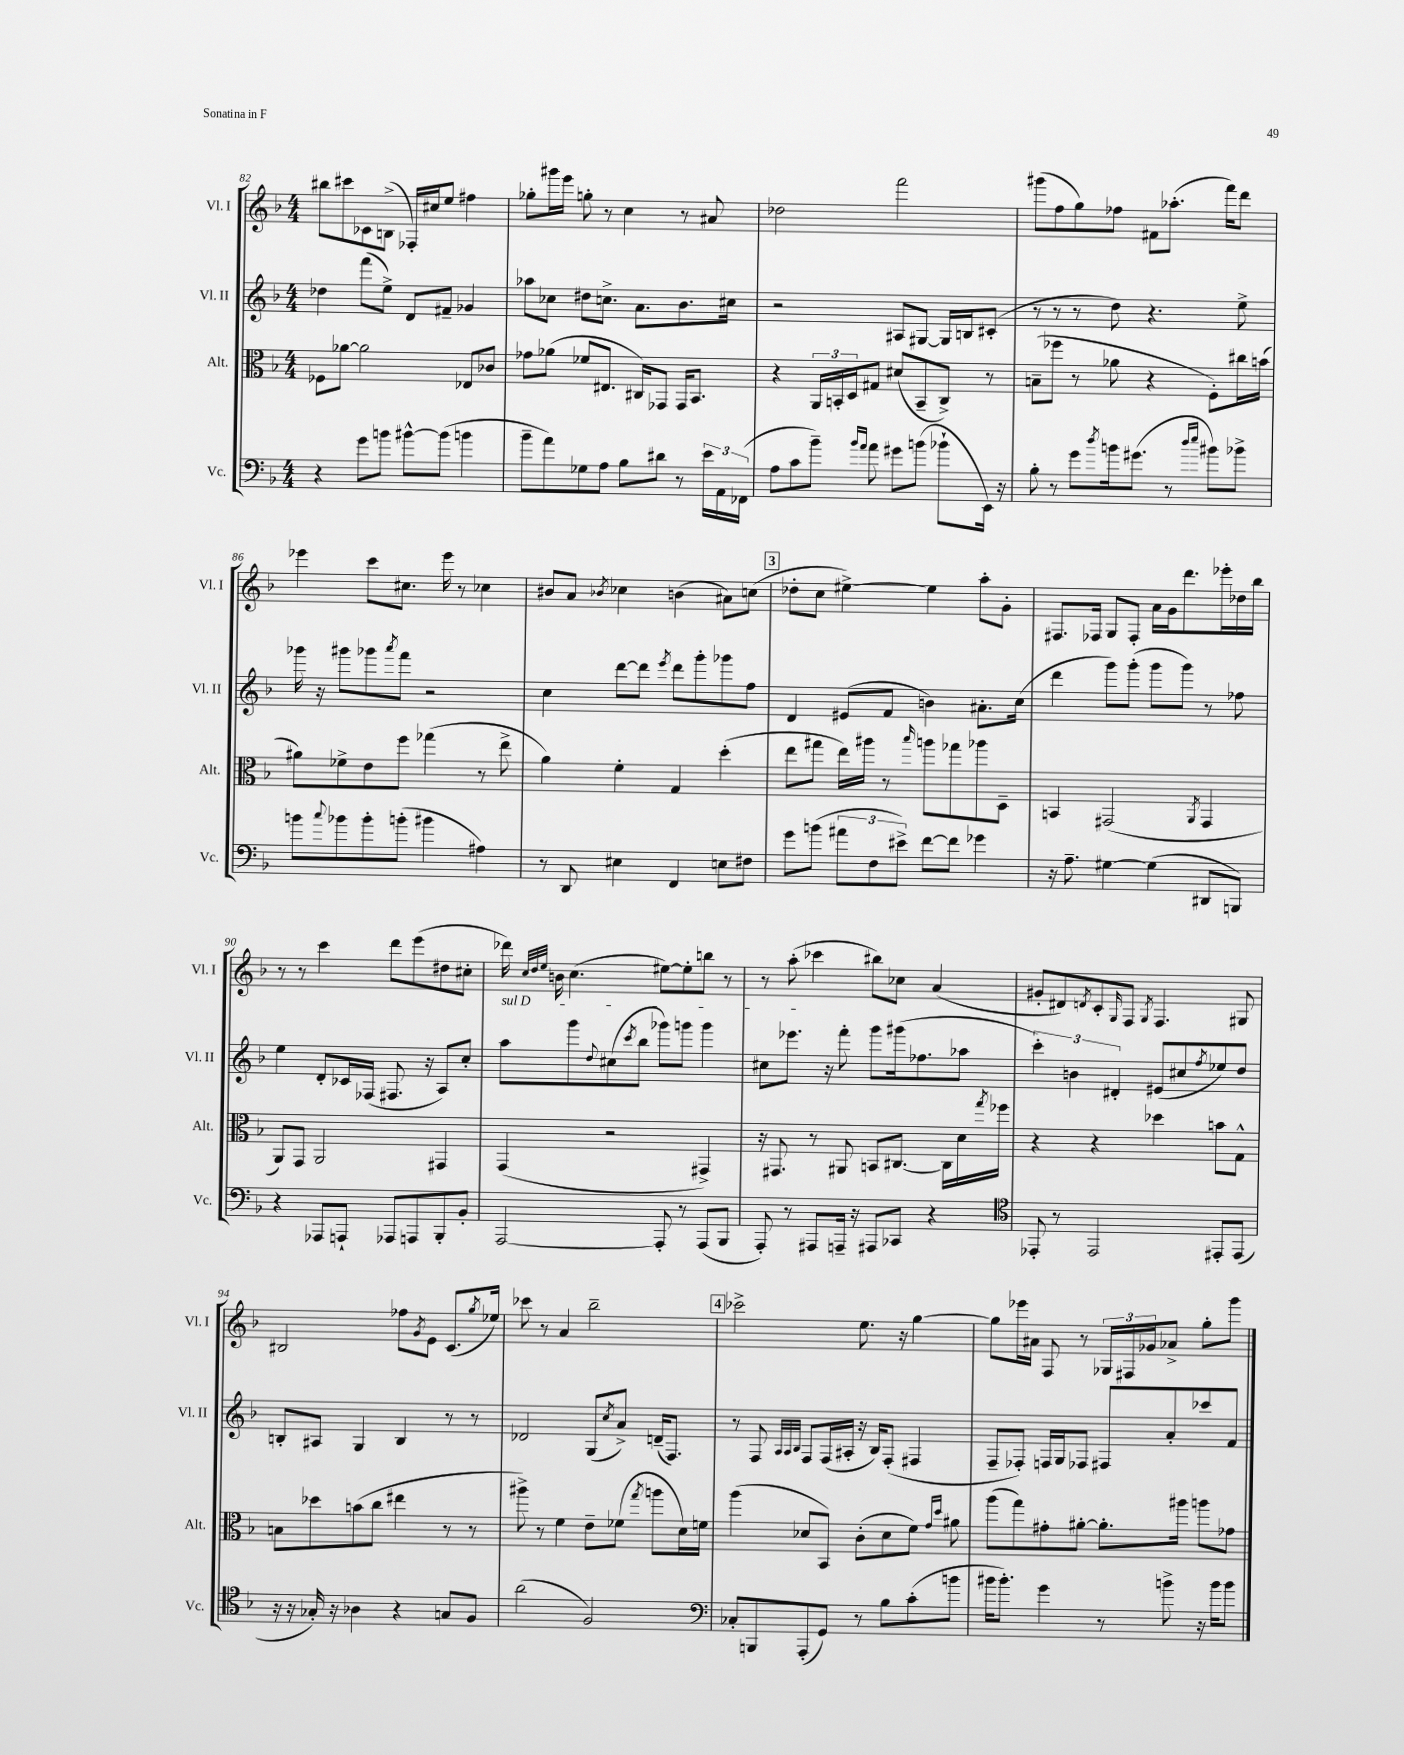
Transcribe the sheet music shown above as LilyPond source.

<<
\new StaffGroup <<
\new Staff = "s0" \with { instrumentName = "Vl. I" shortInstrumentName = "Vl. I" } {
    \clef treble \key f \major \numericTimeSignature \time 4/4
    bis''8 cis'''8 ces'8 b8->( fes16-.) cis''16 e''8 fis''4 |
    ges''8-. gis'''16 e'''16 g''8-. r8 c''4 r8 ais'8 |
    des''2 f'''2 |
    gis'''8( f''8 g''8) fes''8 fis'8 aes''8.-.( f'''16) d'''8 |
    ees'''4 c'''8 cis''8. ees'''16 r8 ces''4 |
    bis'8 a'8 \acciaccatura { bes'8 } ces''4 b'4( ais'8) c''8( |
    \mark \markup { \box "3" } des''8-. c''8 eis''4~->) eis''4 a''8-. g'8-. |
    fis8. fes16 g8 fes8-. a'16 g'16 d'''8. ees'''16-. des''16 bes''16 |
    r8 r8 c'''4 d'''8 e'''8( dis''8 cis''8-. |
    des'''16) \grace { c''32 d''32 e''32 } b'16 c''4.( eis''8~) eis''8-. b''8 r8 |
    r8 a''8-.( ces'''4 bis''8) ces''8 a'4( |
    gis'8-. dis'8) \acciaccatura { d'8 } c'8-. \grace { g16 } f8 \acciaccatura { g8 } f4. gis8 |
    bis2 fes''8 \acciaccatura { g'8 } e'8 c'8.( \acciaccatura { g''8 } ees''16) |
    ces'''8 r8 a'4 bes''2-- |
    \mark \markup { \box "4" } ces'''2-> e''8. r16 g''4~ |
    g''8 ees'''16 ais'16 f8 r8 \tuplet 3/2 { ges16 fis16 ges'16 } aes'8-> g''8-. g'''8 \bar "|." |
}
\new Staff = "s1" \with { instrumentName = "Vl. II" shortInstrumentName = "Vl. II" } {
    \clef treble \key f \major \numericTimeSignature \time 4/4
    des''4 f'''8( e''8->) d'8 fis'8-- ges'4 |
    aes''8 ces''8 dis''8 c''8.-> a'8. bes'8. cis''16 |
    r2 ais8 gis8~ gis16 b16 cis'8-.( |
    r8 r8 r8 d''8) r4. e''8-> |
    ges'''16 r16 gis'''8 ges'''8 \acciaccatura { a'''8 } f'''8 r2 |
    c''4 d'''8~ d'''8 \acciaccatura { e'''8 } d'''8 g'''8-. ges'''8 f''8 |
    \mark \markup { \box "3" } d'4 eis'8( f'8 b'4) ais'8.-. c''16( |
    d'''4 g'''8) g'''8-.( g'''8 g'''8) r8 fes''8 |
    e''4 d'8-. ces'16 fes16( fis8. r16 a8) c''8-. |
    \once \override TextSpanner.bound-details.left.text = \markup { \italic "sul D" } a''8\startTextSpan g'''8 \appoggiatura { d''8 } cis''8( \acciaccatura { c'''8 } bes''8 ges'''8) g'''8 g'''4 |
    cis''8 ees'''8.\stopTextSpan r16 f'''8-. g'''8 gis'''16( fes''8. aes''8 |
    \tuplet 3/2 { c'''4-.) b'4 dis'4-. } eis'8( cis''8 \acciaccatura { f''8 } ees''8) d''8 |
    b8-. ais8 g4 b4 r8 r8 |
    des'2 g8( \acciaccatura { c''8 } a'8->) d'16--( f8.) |
    \mark \markup { \box "4" } r8 f8 \grace { a32 a32 bes32 } f8 f16( ais16-. r16 bes16) f8-.( fis4 |
    f8-- fes8-.) f16 g16 fes8 fis8 a'8-. ces'''8 f'8 \bar "|." |
}
\new Staff = "s2" \with { instrumentName = "Alt." shortInstrumentName = "Alt." } {
    \clef alto \key f \major \numericTimeSignature \time 4/4
    fes8 aes'8~ aes'2 ees8 ces'8 |
    ges'8 aes'8( fes'8 eis8. cis16) ges,8 ges,16 bes,8. |
    r4 \tuplet 3/2 { a,16 b,16-. d16 } gis8 dis'8( b,8-- c8->) r8 |
    b8--( fes''8 r8 aes'8 r4 f8-.) cis''16 b'16( |
    ais'8) fes'8-> e'8 f''8 ges''4( r8 e''8-> |
    a'4) f'4-. g4 d''4-.( |
    \mark \markup { \box "3" } e''8 gis''8 e''16) ais''16 r8 \grace { bes''16 } a''8 ges''8 aes''8 d8-- |
    b,4 gis,2( \acciaccatura { a,8 } gis,4 |
    a,8) g,8 a,2 gis,4 |
    g,4( r2 gis,4->) |
    r16 gis,8. r8 ais,8 b,8 cis8.~ cis16 d'16 \acciaccatura { g''8 } fes''16 |
    r4 r4 des''4 b'8 g8-^ |
    b8 des''8 b'8( c''8 eis''4 r8 r8 |
    ais''8->) r8 f'4 e'8-- fes'8( \acciaccatura { g''8 } a''8 d'16) f'16 |
    \mark \markup { \box "4" } a''4( des'8 bes,8) c'8-.( des'8 f'8) \grace { g'16 d''16 } ais'8 |
    a''8( g''8) gis'8-. ais'8~-. ais'8.-. ais''16 a''8 ges'8 \bar "|." |
}
\new Staff = "s3" \with { instrumentName = "Vc." shortInstrumentName = "Vc." } {
    \clef bass \key f \major \numericTimeSignature \time 4/4
    r4 g'8 b'8 bis'8~-^ bis'8( b'4 |
    bes'8-- a'8) ges8 a8 bes8 dis'8 r8 \tuplet 3/2 { e'16 a,16 fes,16( } |
    a8 c'8 bes'8--) \grace { bes'16 a'16 } a'8 gis'8 b'8( bes'8-! e,16) r16 |
    bes8-. r8 g'8 \acciaccatura { d''8 } b'16 gis'8.( r8 \grace { d''16 e''16 } bis'8) bes'8-> |
    b'8 \appoggiatura { c''8 } bes'8 bes'8-. b'8-.( bis'4 ais4) |
    r8 d,8 eis4 f,4 e8 fis8 |
    \mark \markup { \box "3" } g'8 b'8( \tuplet 3/2 { ais'8 f8 eis'8->) } f'8~ f'8 ges'4 |
    r16 a8.-- gis4~ gis4( dis,8 b,,8) |
    r4 aes,,8 a,,8-! aes,,8 a,,8 bes,,8-. bes,8-. |
    a,,2~ a,,8-. r8 a,,8( bes,,8 |
    a,,8-.) r8 ais,,8 a,,16-- r16 ais,,8 ces,8 r4 |
    \clef tenor ees,8-. r8 ees,2 eis,8-. eis,8( |
    r16 r16 ges16-.) r16 aes4 r4 g8 f8 |
    a'2( f2) |
    \mark \markup { \box "4" } \clef bass ces8-. b,,8 a,,8-.( g,8) r8 bes8 c'8-.( b'8 |
    bis'16 bis'8.-.) g'4 r8 b'8-> r16 b'16 b'8 \bar "|." |
}
>>
>>
\layout { \context { \Score currentBarNumber = #82 } }
